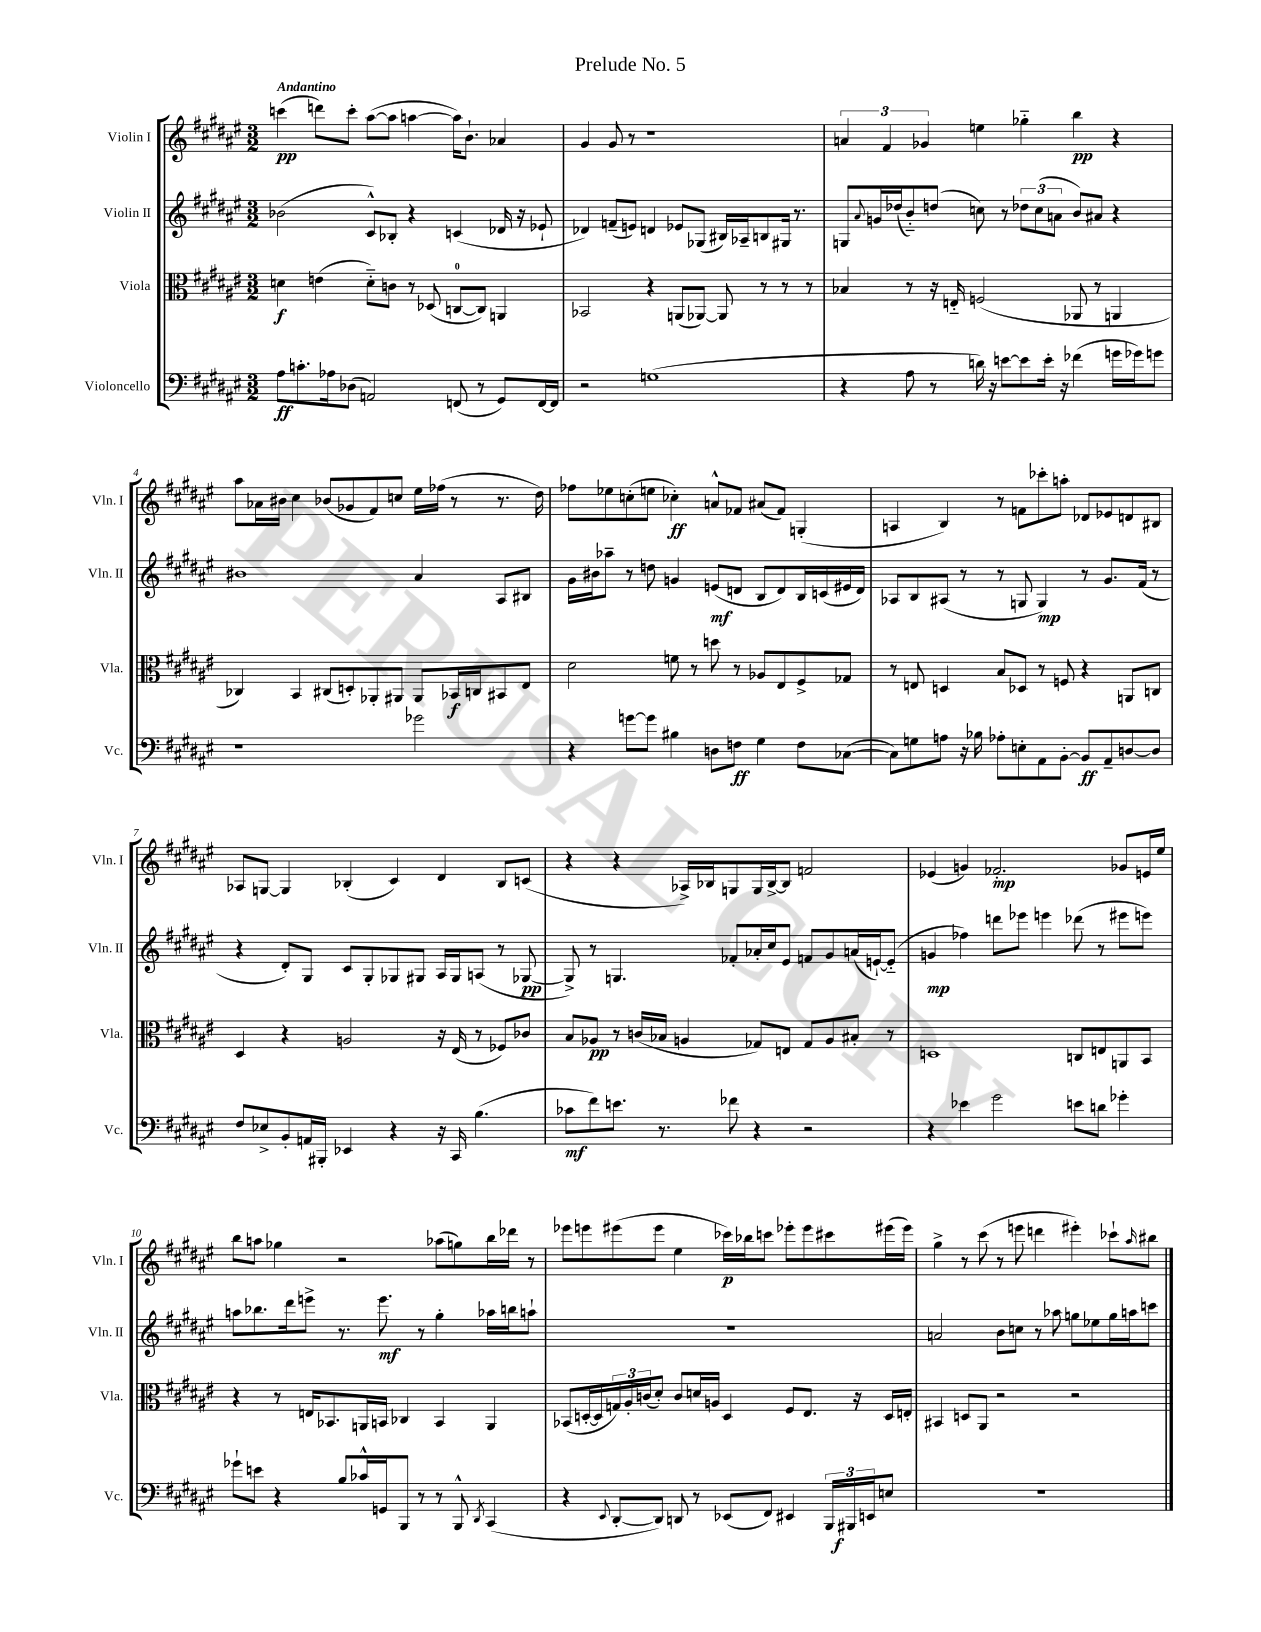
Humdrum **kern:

**kern	**kern	**kern	**kern
*staff4	*staff3	*staff2	*staff1
*clefF4	*clefC3	*clefG2	*clefG2
*k[f#c#g#d#a#e#]	*k[f#c#g#d#a#e#]	*k[f#c#g#d#a#e#]	*k[f#c#g#d#a#e#]
*M3/2	*M3/2	*M3/2	*M3/2
8A#\L	4d\	(2b-\	(4ccc\
8.c'\	.	.	.
.	(4e\	.	8ddd\L)
16A-\k	.	.	.
(8D-\J	.	.	8ccc'\J
2AA/)	8d'~\L)	8c#^^/L)	([8aa#\L
.	8c\J	8B-'/J	8aa#\]J
.	8r	4r	[4aa\
.	(8D-/	.	.
(8FF/	[8C/L	(4c/	16aa\]LK)
.	.	.	8.b`\J
8r	8C/]J)	.	.
8GG#/L)	4AA/	16d-/	4a-/
.	.	16r	.
[16FF/L	.	8e-`/	.
16FF/]JJ	.	.	.
=	=	=	=
2r	2BB-/	4d-/)	4g#/
.	.	(8f~/L	8g#/
.	.	8e/J)	8r
(1G	4r	4d/	1r
.	(8AA/L	8e-/L	.
.	[8AA-/J)	(8G-/J	.
.	8AA-/]	16B#/LL)	.
.	.	16A-~/J	.
.	8r	8B/	.
.	8r	16G#/Jk	.
.	.	8.r	.
.	8r	.	.
=	=	=	=
4r	4B-/	8G/L	6a/
.	.	8qqa#/	.
.	.	16g/L	.
.	.	.	6f#/
.	.	(16dd-/J	.
8A#\	8r	8b'~/)	.
.	.	.	6g-/
8r	16r	(8dd/J	.
.	16E'~/	.	.
16d\)	(2F/	8cc\)	4ee\
16r	.	.	.
[8e\L	.	8r	.
8e\]	.	12dd-\L	4gg-'~\
.	.	(12cc\	.
16e'\Jk	.	.	.
.	.	12a\J	.
16r	.	.	.
(4f-\	8AA-/	8b/L)	4bb\
.	8r	8a#/J	.
16g\LL	4AA/	4r	4r
16g-\J)	.	.	.
8g\J	.	.	.
=	=	=	=
1r	4C-/)	1b#	8aa#\L
.	.	.	16a-\L
.	.	.	16b#\JJ
.	4BB/	.	4cc#\
.	(8C#/L	.	(8b-/L
.	8D'/)	.	8g-/
.	8AA-'/	.	8f#/)
.	8AA#/J	.	8cc/J
2g-\	8AA#/L	4a#/	16ee#\LL
.	.	.	(16ff-\JJ
.	16BB-/L	.	8r
.	16C/J	.	.
.	8BB#/	8A#/L	8.r
.	8E#/J	8B#/J	.
.	.	.	16dd#\)
=	=	=	=
4r	2d#\	16g#\LL	8ff-\L
.	.	16b#\J	.
.	.	8aa-~\J	8ee-\
[8g\L	.	8r	(8cc'\
8g\]J	.	8dd\	8ee\J
4B#\	8f\	4g/	4cc-'\)
.	8r	.	.
8D\L	8dd\	(8e/L	8a^^/L
8F\J	8r	8d/J	8f-/J
4G#\	8A-/L	8B/L	(8a#/L
.	8E#/	8d/)	8f-/J)
8F\L	8F#^/	16B/L	(4G'/
.	.	(16c/	.
([8C-\J	8G-/J	16e#/	.
.	.	16d/JJ)	.
=	=	=	=
8C-\]L)	8r	8A-/L	4A/
8G\	8E/	8B/	.
8A\J	4D/	(8A#/J	4B/)
16r	.	8r	.
16B-\	.	.	.
8A-'\L	8B/L	8r	8r
8E'\	8D-/J	8G/	8f\L
8AA#\	8r	4G/)	8ccc-'\
[8BB'\J	8F/	.	8aa'\J
8BB/]L	4r	8r	8d-/L
8AA#~/	.	8.g#/L	8e-/
[8D/	8AA/L	.	8d/
.	.	(16f#/Jk	.
8D/]J	8C/J	8r	8B#/J
=	=	=	=
8F#/L	4D#/	4r	8A-/L
8E-^/	.	.	[8G/J
8BB'/	4r	8d#'/L)	4G/]
16AA/L	.	8G#/J	.
16BBB#'/JJ	.	.	.
4EE-/	2A/	8c#/L	(4B-'/
.	.	8G#'/	.
4r	.	8G-/	4c#/)
.	.	8G#/J	.
16r	16r	16A#/LL	4d#/
16CC#/	(16E#/	16G#/J	.
(4.B\	8r	(8A/J	.
.	8F-/L)	8r	8B-/L
.	8c-/J	[8G-/	(8c/J
=	=	=	=
8c-\L	8B/L	8G-^/])	4r
8f#\)	8A-/J	8r	.
8.e\J	8r	4.G/	4r
.	(16c/LL	.	.
8.r	16B-/JJ	.	.
.	4A/	.	16A-^/LL)
.	.	.	16B-/J
8f-\	.	8f-'/L	8G/
4r	8G-/L)	16a-'/L	16G/L
.	.	16cc#/J	[16B-^/J
.	8E/J	8e#/J	8B-/]J
2r	8G-/L	8f/L	2f/
.	8A/	8g#/	.
.	8B#'/J	(16a/L	.
.	.	[16e`/J)	.
.	8r	(8e'~/]J	.
=	=	=	=
4r	1D	4g/	(4e-/
4e-\	.	4ff-\)	4g/)
2g#\	.	8ddd\L	2.f-'/
.	.	8eee-\J	.
.	.	4eee\	.
8e\L	8C/L	(8ddd-\	.
8d\J	8E/	8r	.
4g-'\	8AA/	8eee#\L	8g-/L
.	8BB/J	8eee\J)	16e/L
.	.	.	16ee#/JJ
=	=	=	=
8g-`\L	4r	8aa\L	8bb\L
8e\J	.	8.bb-\	8aa\J
4r	8r	.	4gg-\
.	.	16ddd#\k	.
.	16E/LK	8eee^\J	.
.	8.BB-/	.	.
8B/L	.	8.r	2r
16c-^^/L	16AA/L	.	.
16GG/J	16BB/JJ	8.eee\	.
8BBB/J	4C-/	.	.
8r	.	8r	.
8r	4BB/	4gg#'\	(8aa-\L
8BBB^^/	.	.	8gg\)
8qDD#/	.	.	.
(4CC#/	4AA/	16aa-\LL	16bb\L
.	.	16bb\J	16ddd-\JJ
.	.	8aa`\J	8r
=	=	=	=
4r	(8BB-/L	1.r	8eee-\L
.	[16D'/L	.	8eee\
.	16D/]	.	.
8qqEE#/	.	.	.
[8DD#'/L	24G/)	.	(8eee#\
.	24A#'/	.	.
.	(24c/J	.	.
8DD#/]J)	8d#'/J)	.	8eee#\J
8DD/	8c/L	.	4ee#\
8r	16d/L	.	.
.	16A/JJ	.	.
(8EE-/L	4D/	.	16ccc-\LL)
.	.	.	16bb-\J
8FF#/J)	.	.	8ccc\J
4EE#/	8F#/L	.	8eee-'\L
.	8.E#/J	.	8eee-\
24BBB/LL	.	.	8ccc#\
24BBB#/	.	.	.
.	16r	.	.
24EE/J	.	.	.
8E/J	16D/LL	.	(16eee#\L
.	16E'/JJ	.	16eee#\JJ)
=	=	=	=
1.r	4BB#/	2a/	4gg#^\
.	8D/L	.	8r
.	8AA#/J	.	(8ccc#\
.	2r	8b\L	8r
.	.	8cc\J	8eee\
.	.	8r	4ddd\
.	.	8aa-\	.
.	2r	8gg\L	4eee#'\)
.	.	8ee-\	.
.	.	16gg\L	8ccc-`\L
.	.	16aa\J	.
.	.	.	16qqaa#/
.	.	8ccc\J	8bb#\J
==	==	==	==
*-	*-	*-	*-
